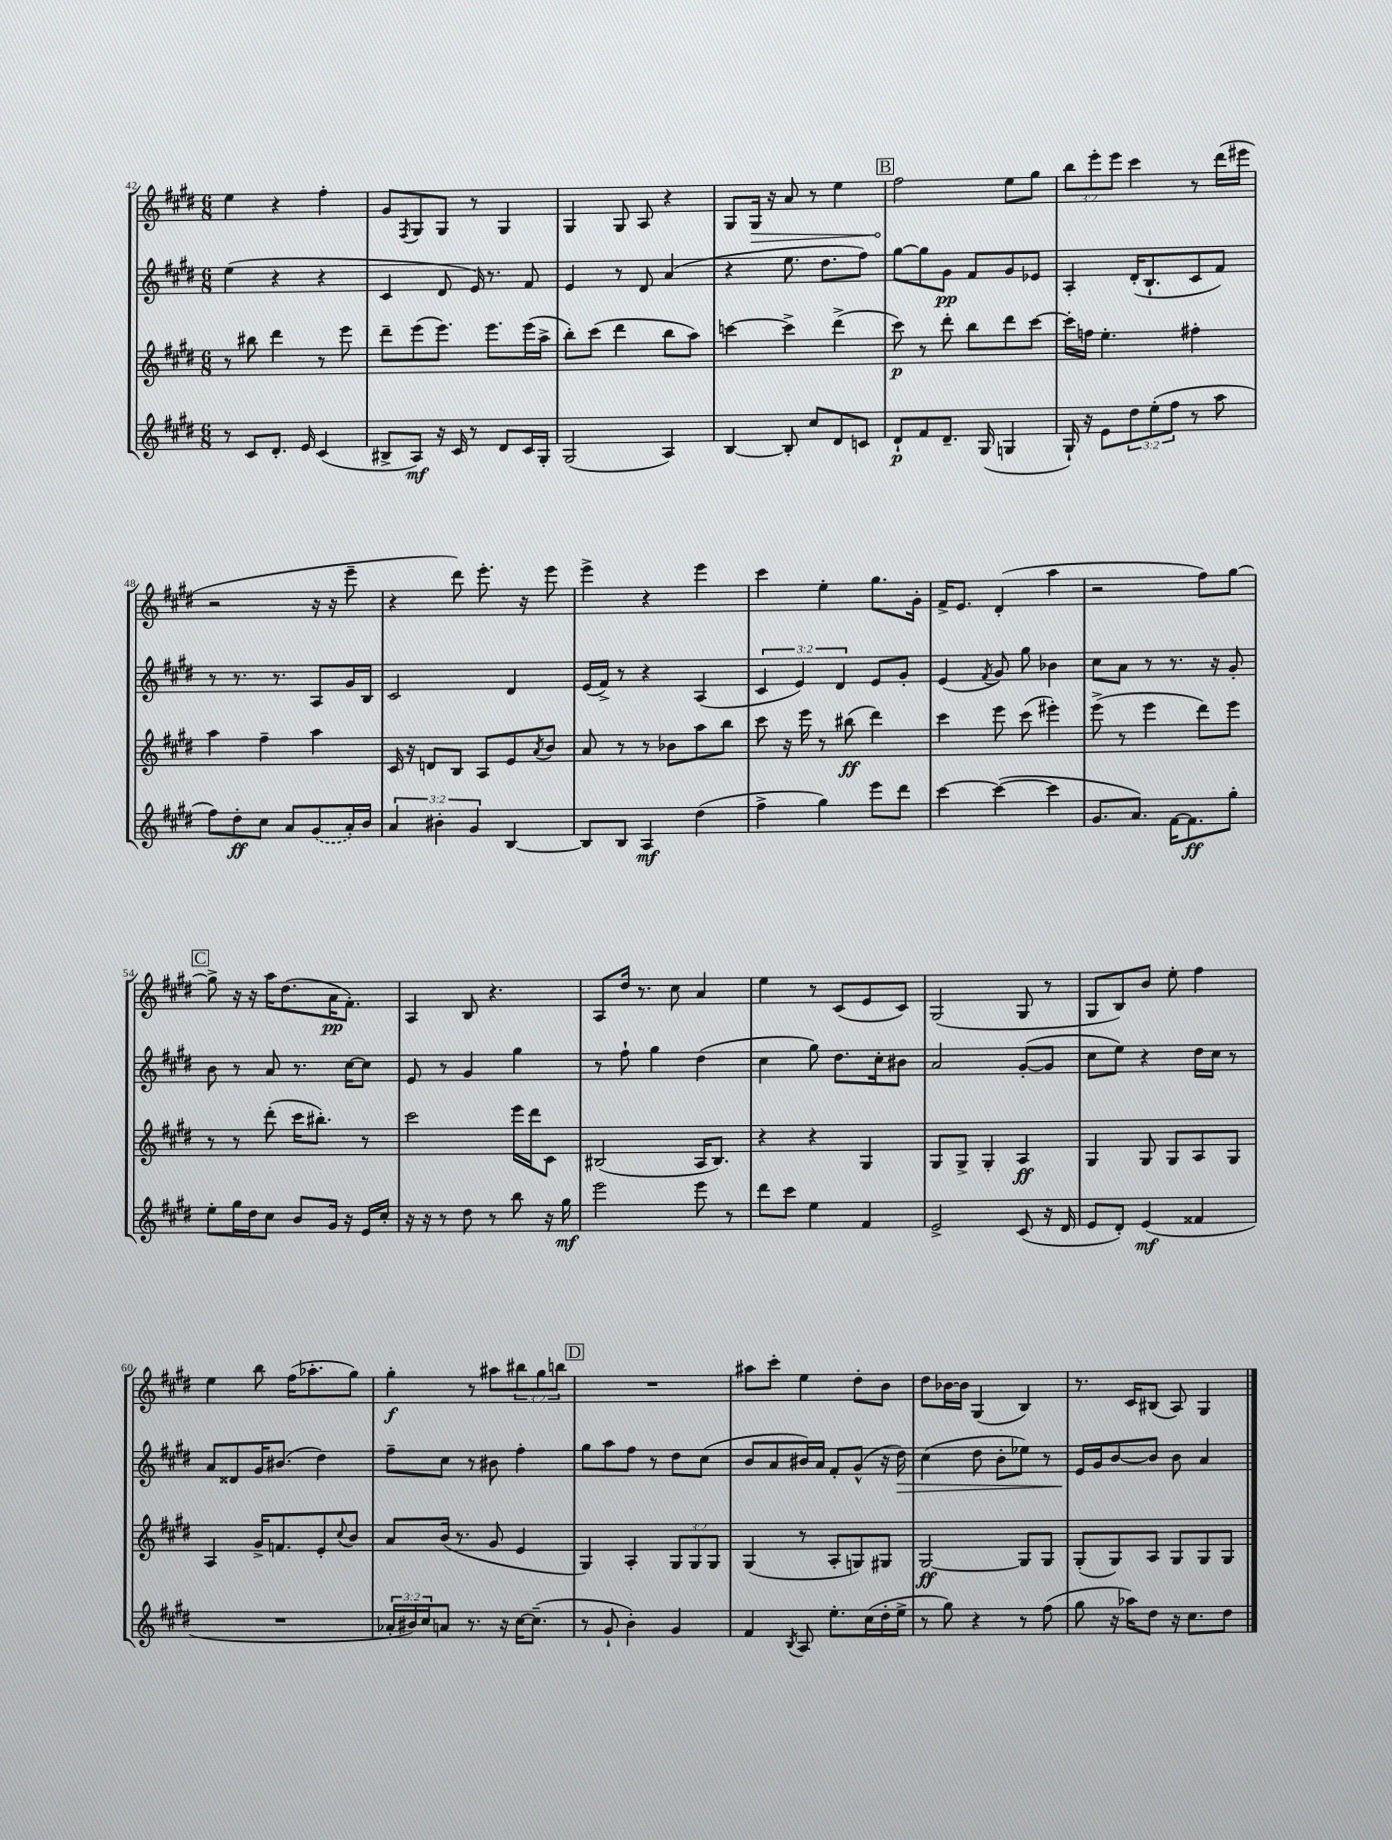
<<
\new StaffGroup <<
\new Staff = "s0" {
    \clef treble \key e \major \numericTimeSignature \time 6/8 \override Staff.TupletNumber.text = #tuplet-number::calc-fraction-text
    e''4 r4 fis''4-. |
    gis'8 \acciaccatura { fis8 } gis8 gis8 r8 gis4 |
    gis4 gis8 a8 r4 |
    gis8 \once \override Hairpin.circled-tip = ##t gis16\> r16 a'8 r8 e''4 |
    \mark \markup { \box "B" } fis''2\! e''8 gis''8 |
    \tuplet 3/2 { b''8 e'''8-. e'''8 } cis'''4 r8 dis'''16( eis'''16 |
    r2 r16 r16 e'''8-- |
    r4 dis'''8) e'''8.-. r16 e'''8 |
    e'''4-> r4 e'''4 |
    cis'''4 e''4-. gis''8. gis'16-. |
    fis'16-> e'8. dis'4-.( a''4 |
    r2 fis''8) gis''8~ |
    \mark \markup { \box "C" } gis''8-> r16 r16 a''16 dis''8.( a'16\pp fis'8.-.) |
    a4 b8 r4. |
    a8 dis''16 r8. cis''8 a'4 |
    e''4 r8 cis'8( e'8 cis'8) |
    gis2( gis8 r8 |
    gis8 b8) b'8 e''8-. fis''4 |
    e''4 b''8 fis''16( aes''8.-. gis''8) |
    gis''4-.\f r8 ais''8 \tuplet 3/2 { bis''8 gis''8 b''8 } |
    \mark \markup { \box "D" } R2. |
    ais''8 cis'''8-. e''4 dis''8-. b'8 |
    dis''8 bes'16~ bes'16 gis4( b4) |
    r8. cis'16 bis8( a8) gis4 \bar "|." |
}
\new Staff = "s1" {
    \clef treble \key e \major \numericTimeSignature \time 6/8 \override Staff.TupletNumber.text = #tuplet-number::calc-fraction-text
    e''4( r4 r4 |
    cis'4 dis'8 e'16) r8. fis'8 |
    e'4 r8 dis'8 a'4( |
    r4 e''8. dis''8. fis''8) |
    \mark \markup { \box "B" } gis''8~ gis''8 gis'8\pp fis'8 gis'8 ees'8 |
    a4-. dis'16-.( b8.-! cis'8 fis'8) |
    r8 r8. r8. a8 gis'16 b16 |
    cis'2 dis'4 |
    e'16( fis'16->) r8 r4 a4( |
    \tuplet 3/2 { cis'4 e'4) dis'4 } e'8 gis'8-. |
    e'4( \acciaccatura { fis'8 } gis'8) gis''8 bes'4 |
    cis''8 a'8 r8 r8. r16 gis'8-. |
    \mark \markup { \box "C" } b'8 r8 a'8 r8. cis''16~ cis''8 |
    e'8 r8 gis'4 gis''4 |
    r8 fis''8-! gis''4 dis''4( |
    cis''4 gis''8) dis''8. cis''16-. bis'8 |
    a'2 gis'8~-.( gis'8 |
    cis''8 e''8) r4 dis''16 cis''16 r8 |
    a'8 disis'8 gis'16 bis'8.( dis''4) |
    fis''8-- cis''8 r8 bis'8 fis''4-. |
    \mark \markup { \box "D" } gis''8 a''8 fis''8 r8 dis''8 cis''8( |
    b'8 a'8 bis'16) a'16 fis'8-. gis'8-^( r16 dis''16\>) |
    cis''4( dis''8 b'8-. ees''8) r8 |
    e'16\! gis'16 b'8~ b'8 b'8 a'4 \bar "|." |
}
\new Staff = "s2" {
    \clef treble \key e \major \numericTimeSignature \time 6/8 \override Staff.TupletNumber.text = #tuplet-number::calc-fraction-text
    r8 bis''8 dis'''4 r8 e'''8 |
    dis'''8-- e'''8( e'''8.) e'''8. e'''16( a''16-> |
    b''8-.) cis'''8( dis'''4 b''8 a''8) |
    c'''4~ c'''4-> dis'''4->( |
    \mark \markup { \box "B" } cis'''8\p) r8 dis'''8-. b''8 dis'''8 cis'''8~ |
    cis'''16-. f''16 e''4.-. fis''4-. |
    a''4 fis''4-- a''4 |
    cis'16 r16 d'8 b8 a8 e'8 \acciaccatura { a'8 } b'8 |
    a'8 r8 r8 bes'8 a''8 b''8 |
    cis'''8 r16 e'''16 r8 bis''8\ff( dis'''4) |
    cis'''4 e'''8 cis'''8( eis'''4-.) |
    e'''8->( r8 e'''4 dis'''8) e'''8 |
    \mark \markup { \box "C" } r8 r8 dis'''8-.( cis'''16 bis''8.-.) r8 |
    cis'''2 e'''16 dis'''16 cis'8 |
    bis2( a16 bis8.) |
    r4 r4 gis4 |
    gis8 gis8-> gis4-. a4\ff |
    gis4 gis8 gis8 a8 gis8 |
    a4 gis'16-> f'8. e'8-. \appoggiatura { cis''8 } b'8 |
    a'8 b'16( r8. gis'8 e'4 |
    \mark \markup { \box "D" } gis4) a4-. \tuplet 3/2 { gis8 gis8 gis8 } |
    gis4( r8 a8-. g8) gis8 |
    gis2~\ff gis8 gis8 |
    gis8-.( gis8) a8 gis8 gis8 gis8 \bar "|." |
}
\new Staff = "s3" {
    \clef treble \key e \major \numericTimeSignature \time 6/8 \override Staff.TupletNumber.text = #tuplet-number::calc-fraction-text
    r8 cis'8 dis'8.-. e'16 cis'4( |
    bis8-> a8\mf) r16 cis'16 r8 dis'8 cis'16 gis16-. |
    gis2( a4) |
    b4~ b8-. cis''8 dis'8 c'8 |
    \mark \markup { \box "B" } dis'8-!\p fis'8 dis'8.-- gis16( g4 |
    gis16-!) r16 e'8 \tuplet 3/2 { dis''8 e''8-.( fis''8 } r8 a''8 |
    fis''8) dis''8-.\ff cis''8 a'8 \once \slurDashed gis'8( a'16-.) b'16 |
    \tuplet 3/2 { a'4 bis'4-. gis'4 } b4~ |
    b8 b8 a4\mf dis''4( |
    fis''4-> gis''4) e'''8 dis'''8 |
    cis'''4~ cis'''4~( cis'''4 |
    gis'8. a'8.) fis'16~ fis'8.\ff gis''8-. |
    \mark \markup { \box "C" } e''8-. gis''16 dis''16 cis''8 b'8 gis'16 r16 e'16 cis''16-. |
    r16 r16 r8 dis''8 r8 b''8 r16 gis''16\mf |
    e'''2 e'''8 r8 |
    dis'''8 cis'''8 e''4 fis'4 |
    e'2-> cis'8( r16 dis'16 |
    e'8 dis'8-.) e'4\mf( fisis'4 |
    R2. |
    \tuplet 3/2 { aes'16-. bis'16) cis''16 } a'8 r8. r16 cis''16~ cis''8.--( |
    \mark \markup { \box "D" } r8 gis'8-! b'4-.) gis'4 |
    fis'4 \acciaccatura { b8 } a8 e''8.-. cis''16( dis''16-. e''16-> |
    r8 gis''8) r4 r8 fis''8( |
    gis''8 r16 aes''16) dis''8 r16 cis''8. dis''8 \bar "|." |
}
>>
>>
\layout { \context { \Score currentBarNumber = #42 } }
